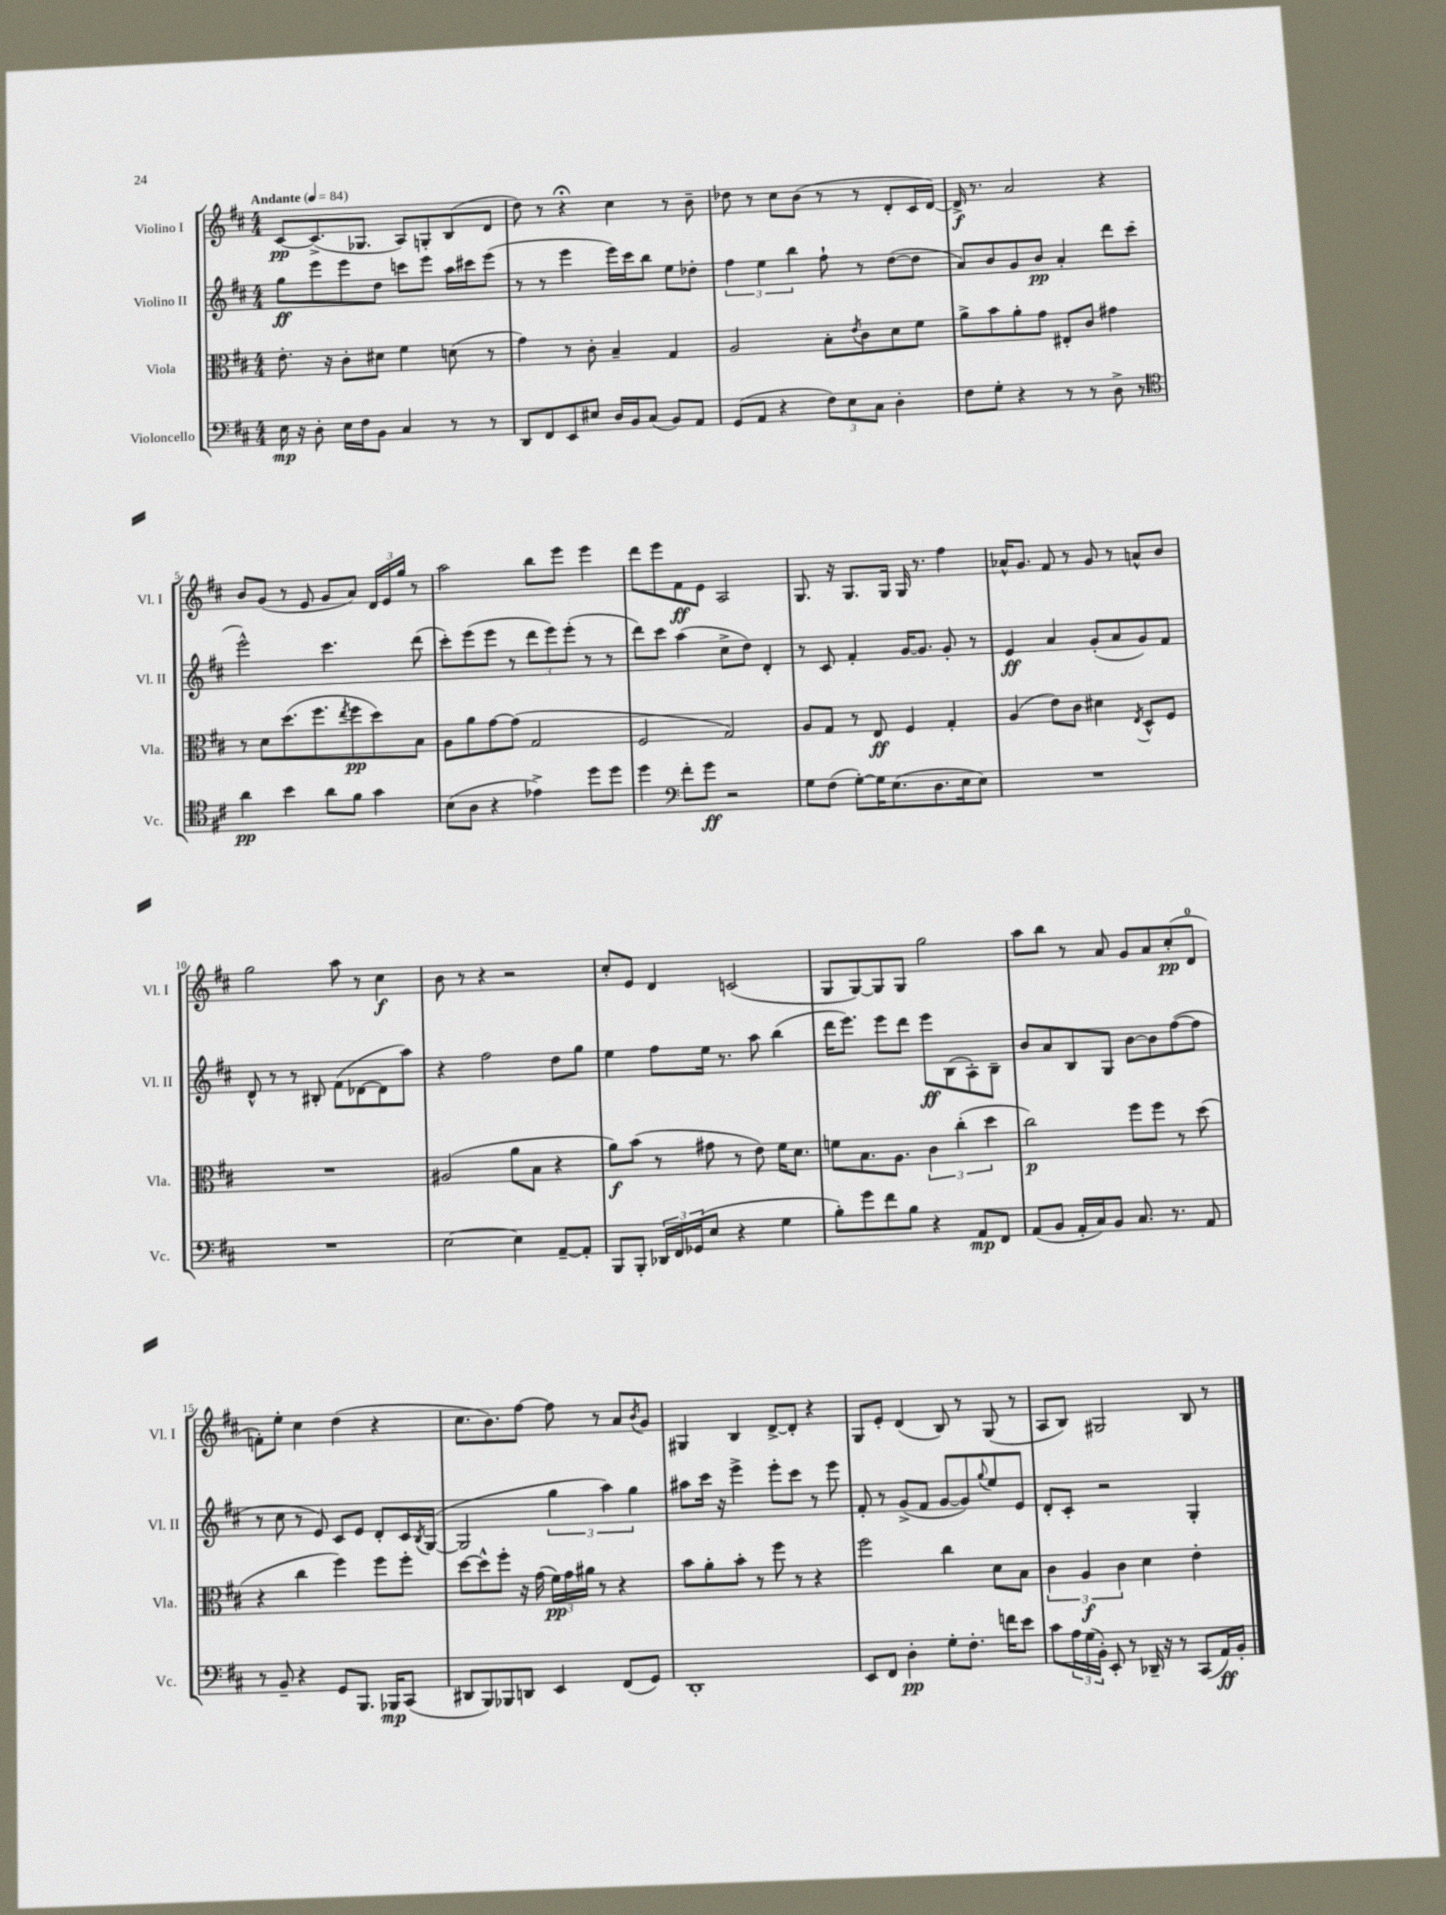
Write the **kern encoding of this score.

**kern	**kern	**kern	**kern
*staff4	*staff3	*staff2	*staff1
*clefF4	*clefC3	*clefG2	*clefG2
*k[f#c#]	*k[f#c#]	*k[f#c#]	*k[f#c#]
*M4/4	*M4/4	*M4/4	*M4/4
*MM84	*MM84	*MM84	*MM84
16E	8.e'	8gg	[8c#
16r	.	.	.
8D'	.	8eee	(8.c#^]
.	16r	.	.
16E	8c#'	8eee	.
16F#	.	.	8.G-
8BB	8d#	8dd	.
4C#	4f#	8ccc	8A)
.	.	8eee	8G'
8r	(8d	16aa	(8B
.	.	16ccc#	.
8r	8r	(8eee	8d
=	=	=	=
8DD	4g)	8r	8dd)
8FF#	.	8r	8r
8EE	8r	4eee	4r;
8E#	8c#'	.	.
16D	4B~	16eee)	4cc#
16BB	.	16ccc#	.
(8C#	.	8bb	.
8BB)	4G	8ee	8r
8AA	.	8dd-'	8b~
=	=	=	=
(8GG	2A	6ff#	8dd-
8AA	.	.	8r
.	.	6ee	.
4r	.	.	8cc#
.	.	6bb	.
.	.	.	(8b
12F#)	8B'	8ff#`	8r
12E	.	.	.
.	8qe	.	.
.	8c#	8r	8r
12C#	.	.	.
4D'	8d	([8dd	8d'
.	8f#	8dd]	16c#
.	.	.	[16d)
=	=	=	=
8F#	8a^	8a)	16d^]
.	.	.	8.r
8G'	8b	8b	.
4r	8a'	8g	2a
.	8g	8b	.
8r	8E#'	4a'	.
8r	8c#	.	.
8D^	4g#	8ddd	4r
8r	.	(8ccc#	.
=	=	=	=
*clefC4	*	*	*
4a	8r	2eee^^)	8b
.	8d	.	(8g
4b	(8.dd	.	8r
.	.	.	8e
.	8.ff#	.	.
8a	.	4.ccc#	8g
.	8qee	.	.
8f#	8ff#	.	8a)
4g	8dd)	.	24d
.	.	.	24e
.	.	.	24gg
.	8B	(8ddd	8r
=	=	=	=
(8B	8A	8ccc#')	2aa
8A	8a	(8eee	.
4r	[8g	8eee	.
.	(8g]	8r	.
4e-^)	2G	12ddd	8bb
.	.	12eee)	.
.	.	.	8eee
.	.	(12eee'	.
8dd	.	8r	4eee
8dd	.	8r	.
=	=	=	=
4dd	2F#	8ddd)	8ddd
.	.	8ccc#	8eee
*clefF4	*	*	*
8f#'	.	(4aa	8f#
8g	.	.	8e
2r	2G)	8cc#^	2A
.	.	8dd)	.
.	.	4d'	.
=	=	=	=
8G	8A	8r	8.G
(8F#	8G	8c#	.
.	.	.	16r
[8G')	8r	4f#'	8.G
16G]	8E	.	.
(8.E	.	.	16G
.	4F#	[16g	16G
.	.	8.g]	8.r
8.D	.	.	.
.	4G'	8g'	4ff#
16E	.	.	.
8E)	.	8r	.
=	=	=	=
1r	(4A	4e	16a-^^
.	.	.	8.g
.	8e)	4a	8f#
.	8c#	.	8r
.	4d#	(8g'	8g
.	.	8a	8r
.	8qE	.	.
.	8D^^	8g)	8a^^
.	8F#	8f#	8b
=	=	=	=
1r	1r	8d^^	2gg
.	.	8r	.
.	.	8r	.
.	.	8B#'	.
.	.	(8f#	8aa
.	.	[8d-	8r
.	.	8d-]	4cc#
.	.	8aa)	.
=	=	=	=
[2E	(2A#	4r	8b
.	.	.	8r
.	.	2ff#	4r
4E]	8a	.	2r
.	8B	.	.
[8AA~	4r	8dd	.
8AA']	.	8gg	.
=	=	=	=
8BBB	8a)	4ee	8cc#'
8BBB'	(8b	.	8e
24DD-	8r	8ff#	4d
24FF#	.	.	.
(24GG-	.	.	.
8E	8g#	16ee	.
.	.	8.r	.
4r	8r	.	(2c
.	8e)	8aa	.
4G	16f#	(4bb	.
.	8.d	.	.
=	=	=	=
8B')	8f	16ddd	8G
.	.	8.eee)	.
8g	8.B	.	[8G)
8f#	.	8eee	8G]
.	8.A	.	.
8B	.	8ddd	8G
4r	6c#	8eee	2gg
.	.	(8B	.
.	(6cc#'	.	.
8AA	.	8A')	.
.	6dd	.	.
8FF#	.	8B~	.
=	=	=	=
(8AA	2cc#)	8b	8aa
8BB	.	8a	8bb
16AA'	.	8B	8r
16C#)	.	.	.
8BB	.	8G	8a
8.C#	8ff#	[8b	8g
.	8ff#	8b]	8a
8.r	.	.	.
.	8r	([8ff#	(8cc#'
8AA	(8dd	8ff#]	8d
=	=	=	=
8r	4r	8r	8f')
8BB~	.	8cc#	8ee'
4r	4cc#	8r	4cc#
.	.	8e)	.
8GG	4ff#)	8c#	(4dd
8.BBB	.	8e	.
.	8ff#	8d'	4r
16BBB-	.	.	.
(8CC#	8ff#'	16c#	.
.	.	8qB	.
.	.	([16G	.
=	=	=	=
8DD#	[8dd	2G]	8.cc#
8BBB)	8dd^^]	.	.
.	.	.	8.b)
8BBB-	8ff#'	.	.
8DD	16r	.	[8ff#
.	(16g	.	.
4EE	24f#)	6gg	8ff#]
.	24g	.	.
.	24a#	.	.
.	8r	.	8r
.	.	6aa)	.
(8FF#	4r	.	8a
.	.	6gg	.
.	.	.	8qb
8GG)	.	.	8g
=	=	=	=
1DD'	8b	8aa#	4G#
.	8a'	16ccc#	.
.	.	16r	.
.	8b'	4eee^	4B
.	8r	.	.
.	8ff#	8eee'	[8d^
.	8r	8ccc#	8d']
.	4r	8r	4r
.	.	8eee	.
=	=	=	=
8EE	2ff#	8f#'	8G
8FF#	.	8r	8e'
4D'	.	(8g^	(4d
.	.	8f#	.
8G'	4cc#	[8g	8B)
8.F#'	.	8g])	8r
.	.	8qqgg	.
.	8d	8ee	(8G
16f	.	.	.
8e	8B	8e	8r
=	=	=	=
8c#	6c#	8d'	8A
24A	.	8c#'	8B)
(24G	6A	.	.
24BB')	.	.	.
8EE'	.	2r	2G#
.	6c#	.	.
8r	.	.	.
16DD-~	4d	.	.
16r	.	.	.
8r	.	.	.
(8CC#	4e'	4G'	8B
16AA)	.	.	8r
16BB'	.	.	.
==	==	==	==
*-	*-	*-	*-
